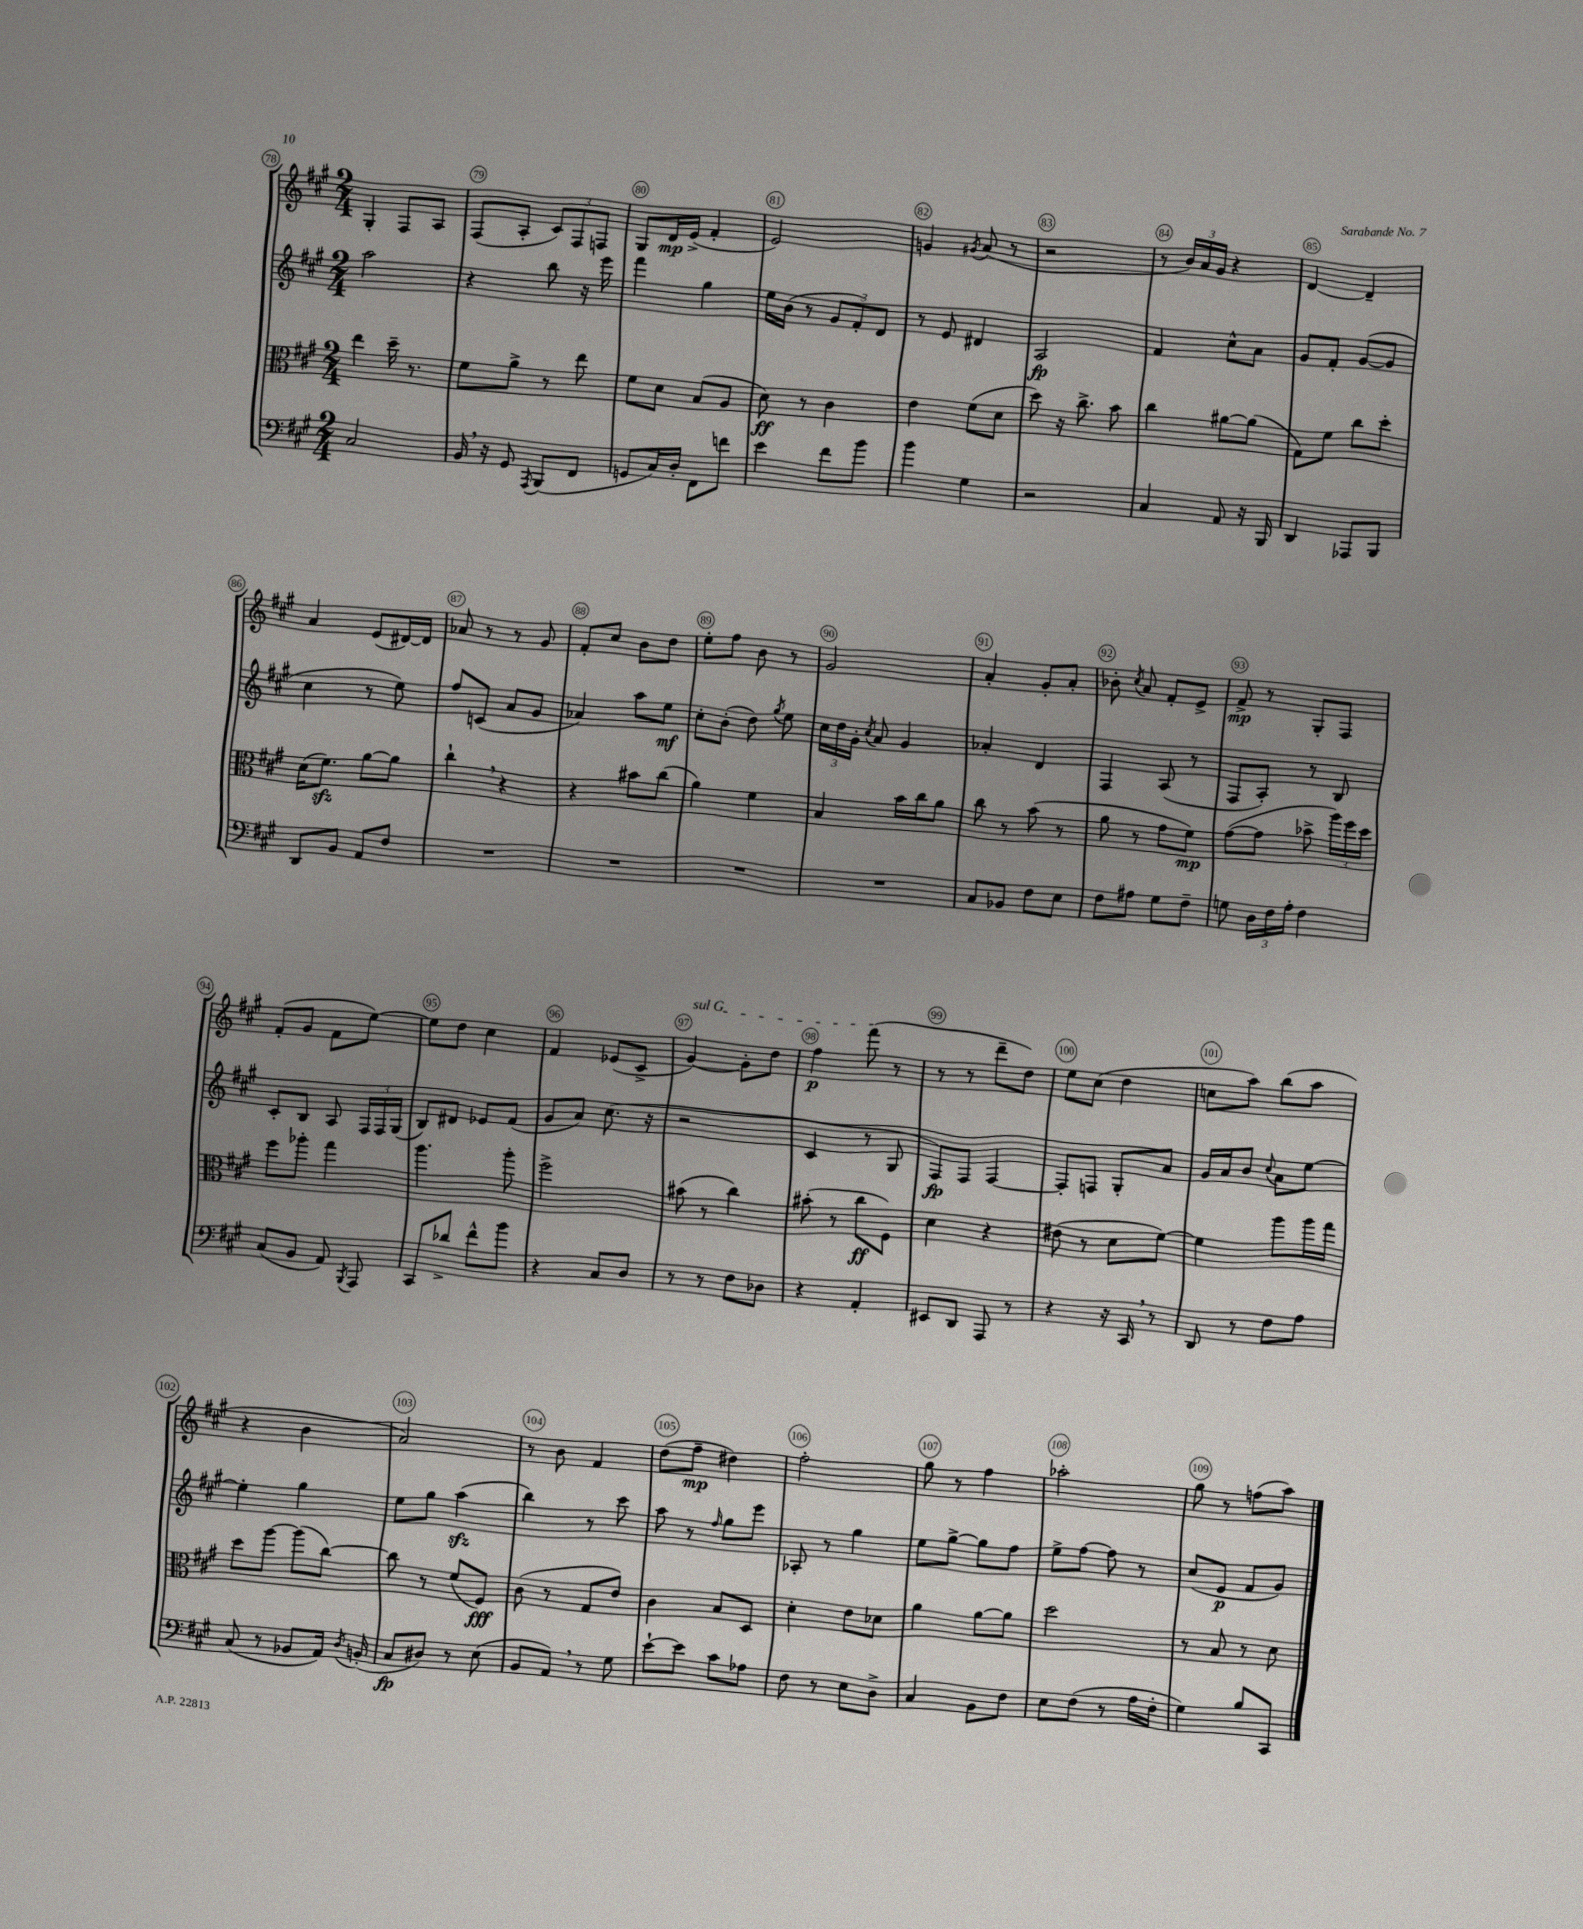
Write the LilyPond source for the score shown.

<<
\new StaffGroup <<
\new Staff = "s0" {
    \clef treble \key a \major \numericTimeSignature \time 2/4
    \autoBeamOff gis4-. fis8[ a8] |
    fis8[( a8]-. \tuplet 3/2 { cis'8[) fis8 f8] } |
    gis8[ d'16\mp e'16]->( fis'4-. |
    e'2) |
    g'4 \acciaccatura { gis'8 } a'8( r8 |
    r2 |
    r8 \tuplet 3/2 { b'16[) a'16 gis'16] } r4 |
    d'4~ d'4-- |
    a'4 e'8[( dis'16~) dis'16] |
    aes'8 r8 r8 gis'8 |
    fis'8[-. cis''8] b'8[ d''8] |
    e''8[-. fis''8] b'8 r8 |
    gis'2 |
    a'4-. gis'8[-. a'8]-. |
    bes'8-. \acciaccatura { cis''8 } a'8 fis'8[-. e'8]-> |
    fis'8->\mp r8 gis8[-. fis8] |
    fis'8[-.( gis'8] fis'8[ e''8]~) |
    e''8[ d''8] cis''4 |
    fis'4 ees'8[( cis'8]-> |
    \once \override TextSpanner.bound-details.left.text = \markup { \italic "sul G" } gis'4~\startTextSpan) gis'8[-. d''8] |
    fis''4\p fis'''8\stopTextSpan( r8 |
    r8 r8 d'''8[-- d''8]) |
    e''8[ cis''8]( d''4 |
    c''8[ a''8]) b''8[( a''8] |
    r4 b'4 |
    a'2) |
    r8 b'8 fis'4 |
    d''8[( fis''8]--\mp dis''4) |
    fis''2-. |
    gis''8 r8 fis''4 |
    aes''2-. |
    gis''8 r8 f''8[( a''8]) \bar "|." |
}
\new Staff = "s1" {
    \clef treble \key a \major \numericTimeSignature \time 2/4
    \autoBeamOff a''2 |
    r4 b''8 r16 e'''16 |
    fis'''4 gis''4 |
    e''16[ b'16]( r8 \tuplet 3/2 { gis'8[ fis'8-.) d'8] } |
    r8 e'8 dis'4 |
    a2\fp |
    fis'4 cis''8[-^ a'8] |
    gis'8[ fis'8]-. gis'8[~( gis'8] |
    cis''4 r8 e''8) |
    fis''8[ c'8]( a'8[ gis'8] |
    aes'4) a''8[ e''8]\mf |
    cis''8[-. b'8]-.( d''8) \acciaccatura { gis''8 } e''8 |
    \tuplet 3/2 { cis''16[ d''16 gis'16]-. } \acciaccatura { cis''8 } a'8 gis'4 |
    aes'4-. d'4 |
    fis4 a8( r8 |
    fis8[ a8]-.) r8 b8 |
    cis'8[-. b8] a8 \tuplet 3/2 { fis16[ fis16 gis16]( } |
    b8[) dis'8] ees'8[ fis'8]( |
    gis'8[ a'8]) cis''8.( r16 |
    r2 |
    cis'4 r8 gis8 |
    fis8[\fp) fis8] fis4~ |
    fis8[-. f8] gis8[-. a'8] |
    gis'16[ a'16 b'8] \appoggiatura { cis''8 } a'8[ e''8]~ |
    e''4-. gis''4 |
    e''8[ gis''8] a''4\sfz( |
    b''4) r8 cis'''8 |
    a''8 r8 \grace { fis''16 } gis''8[ e'''8] |
    aes8-. r8 gis''4 |
    e''8[ gis''8]~-> gis''8[ fis''8] |
    e''8[-> fis''8]~ fis''8 r8 |
    cis''8[( e'8]\p fis'8[ gis'8]) \bar "|." |
}
\new Staff = "s2" {
    \clef alto \key a \major \numericTimeSignature \time 2/4
    \autoBeamOff e''4 d''16-- r8. |
    fis'8[ a'8]-> r8 e''8 |
    fis'8[ d'8] b8[( a8] |
    d'8\ff) r8 cis'4 |
    e'4 fis'8[( d'8] |
    d''8) r16 cis''8.-> b'8 |
    cis''4 ais'8[~ ais'8]( |
    gis8[) fis'8] cis''8[ d''8]-. |
    d'16[( fis'8.]\sfz) a'8[~ a'8] |
    cis''4-! \breathe r4 |
    r4 bis'8[ cis''8]( |
    a'4) fis'4 |
    b4 b'16[ cis''16 a'8] |
    cis''8 r8 b'8( r8 |
    a'8 r8 gis'8[ fis'8]\mp) |
    gis'8[~( gis'8] bes'8-> \tuplet 3/2 { a''16[) fis''16 d''16] } |
    fis''8[ aes''8]-. gis''4 |
    a''4. a''8-. |
    fis''2-> |
    bis'8( r8 cis''4) |
    bis'8-.( r8 cis''8[\ff fis8]) |
    d'4 r4 |
    eis'8( r8 d'8[ fis'8]~) |
    fis'4 a''8[ a''16 gis''16] |
    d''8[ a''8]~ a''8[( cis''8]~) |
    cis''8 r8 fis'8[( fis8]\fff) |
    cis'8( r8 gis8[ e'8]) |
    cis'4 b8[ d8] |
    d'4-. e'8[ des'8] |
    a'4 a'8[~ a'8] |
    d''2 |
    r8 b8 r8 d'8 \bar "|." |
}
\new Staff = "s3" {
    \clef bass \key a \major \numericTimeSignature \time 2/4
    \autoBeamOff cis2 |
    b,16 \breathe r16 gis,8 \acciaccatura { a,,8 } b,,8[( fis,8] |
    g,8[ cis16) d16]-. fis,8[ f'8] |
    e'4 fis'8[ b'8] |
    b'4 gis4 |
    r2 |
    cis4 a,8 r16 b,,16 |
    d,4 aes,,8[ b,,8] |
    d,8[ b,8] a,8[ fis8] |
    R2 |
    R2 |
    R2 |
    R2 |
    cis8[ bes,8] fis8[ e8] |
    fis8[ ais8] gis8[ fis8]-- |
    g8 \tuplet 3/2 { d16[ fis16 a16]-. } fis4 |
    cis8[( b,8] a,8) \acciaccatura { b,,8 } a,,8 |
    cis,8[ des'8]-> fis'8[-^ b'8] |
    r4 cis8[ d8] |
    r8 r8 fis8[ des8] |
    r4 a,4-. |
    eis,8[ d,8] a,,8 r8 |
    r4 r16 cis,16 \breathe r8 |
    d,8 r8 fis8[ a8] |
    cis8( r8 bes,8[ a,16]) \acciaccatura { d8 } b,16-.( |
    cis8[\fp dis8]) r8 e8( |
    b,8[ a,8]) \breathe r8 gis8 |
    e'8[~-! e'8] cis'8[ aes8] |
    fis8 r8 e8[ d8]-> |
    cis4 b,8[ fis8] |
    e8[ fis8]( r8 a16[ fis16]-. |
    gis4) b8[ cis,8] \bar "|." |
}
>>
>>
\layout { \context { \Score currentBarNumber = #78 \override BarNumber.break-visibility = ##(#f #t #t) barNumberVisibility = #all-bar-numbers-visible \override BarNumber.stencil = #(make-stencil-circler 0.1 0.3 ly:text-interface::print) } }
